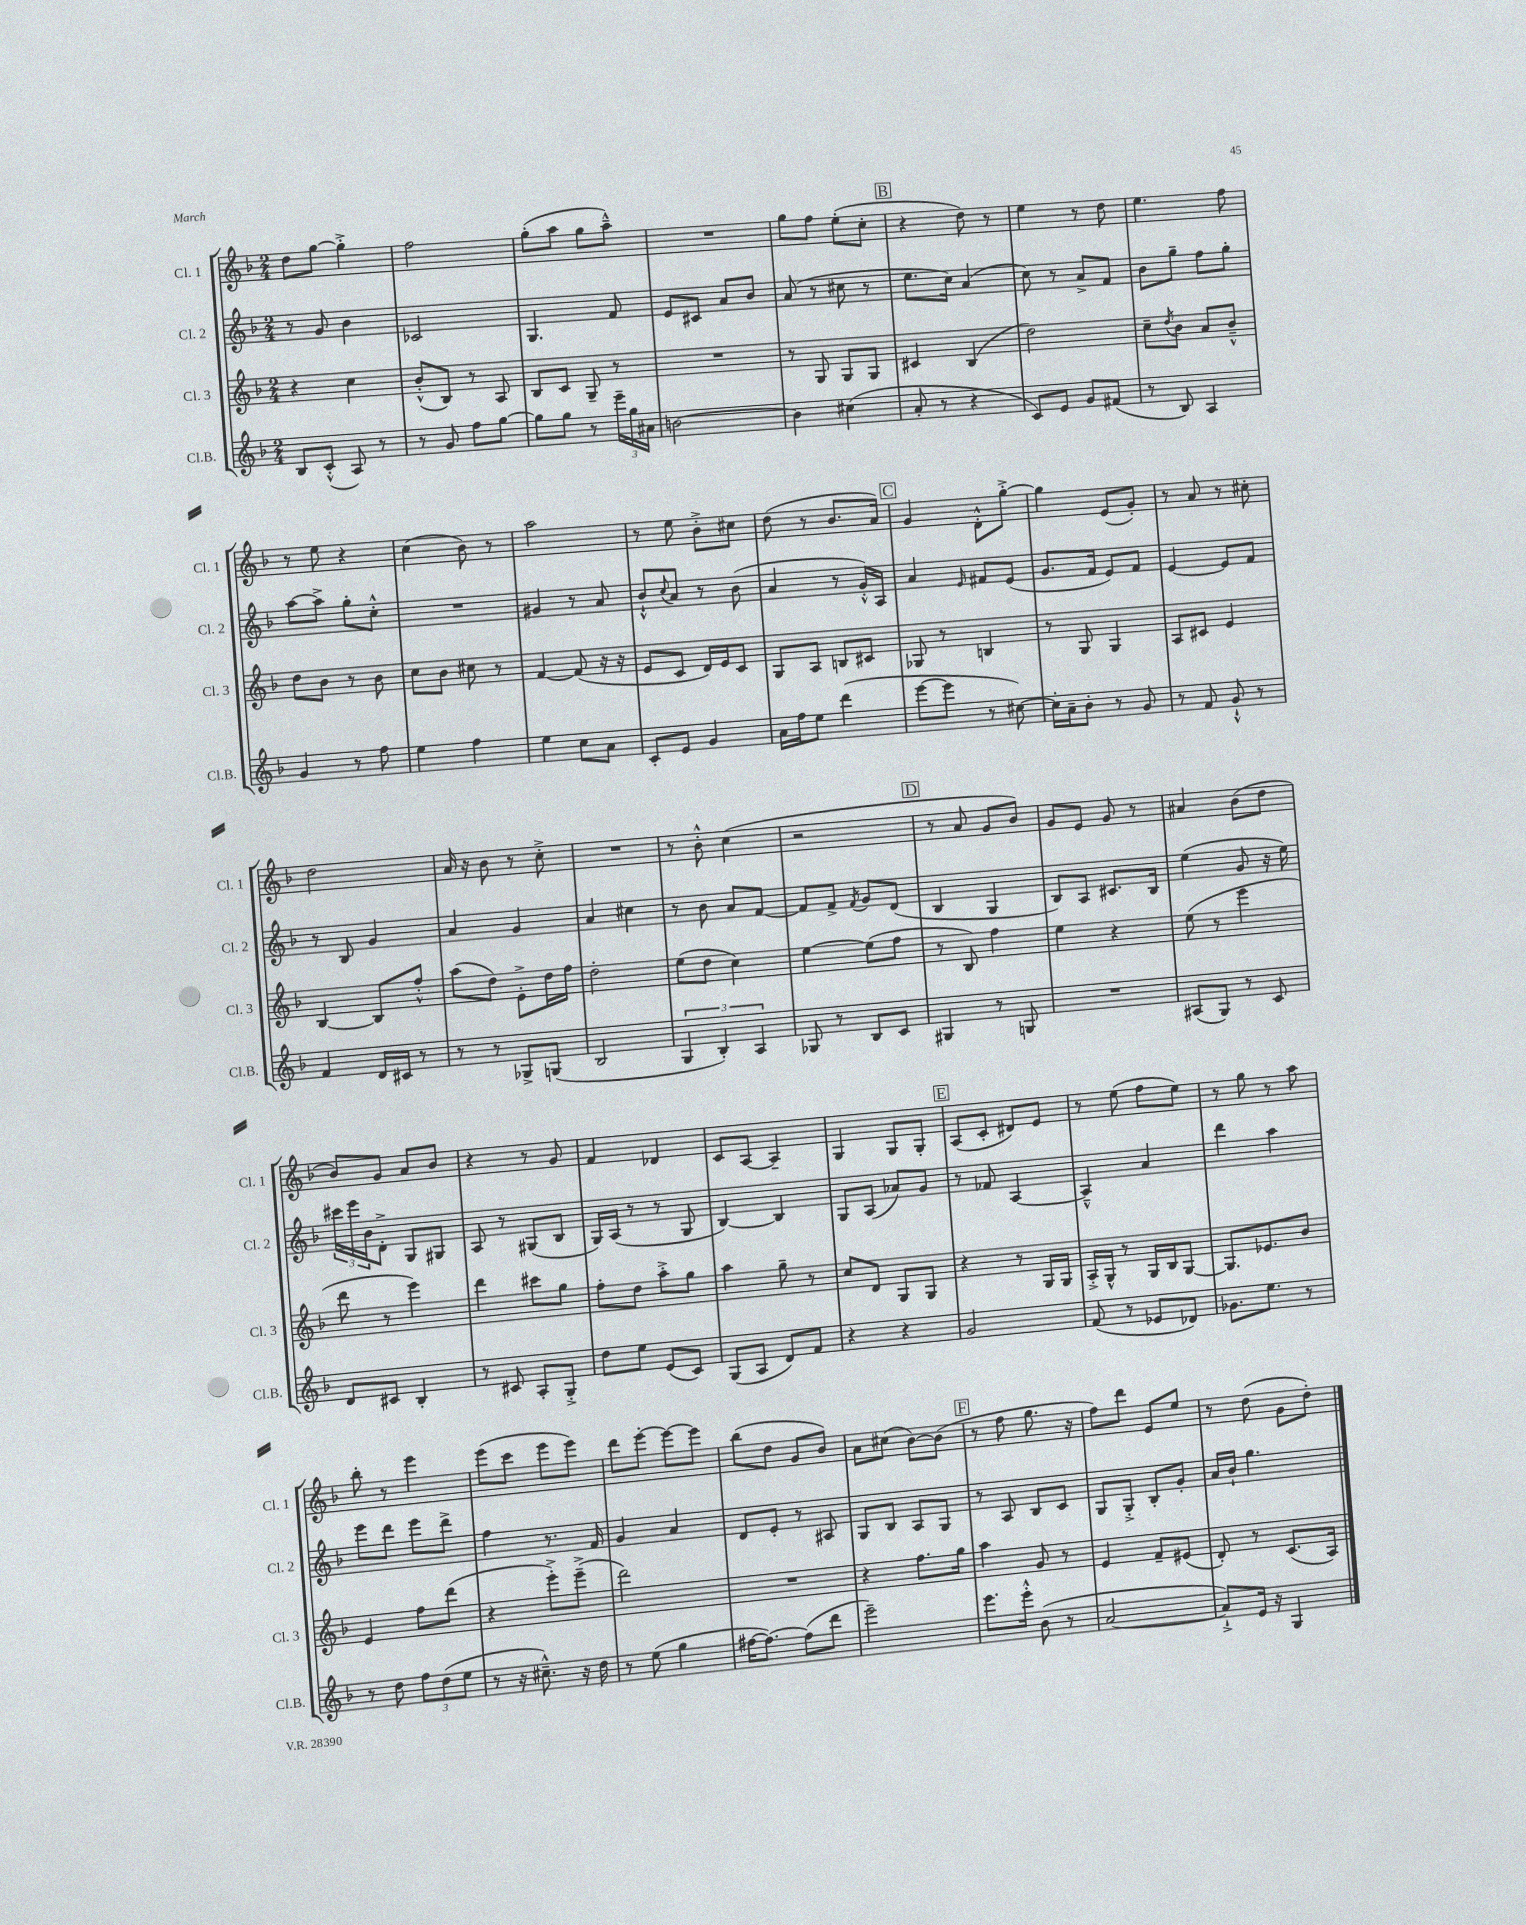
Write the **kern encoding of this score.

**kern	**kern	**kern	**kern
*staff4	*staff3	*staff2	*staff1
*clefG2	*clefG2	*clefG2	*clefG2
*k[b-]	*k[b-]	*k[b-]	*k[b-]
*M2/4	*M2/4	*M2/4	*M2/4
8B-/L	4r	8r	8dd\L
(8c'^^/J	.	8g/	[8gg\J
8A/)	4cc\	4b-\	4gg'^\]
8r	.	.	.
=	=	=	=
8r	(8b-'^^/L	2c-/	2ff\
8g/	8B-/J)	.	.
8ff\L	8r	.	.
[8gg\J	8A/	.	.
=	=	=	=
8gg\]L	8B-/L	4.G/	(8gg'\L
8gg\J	8c/J	.	8aa\J
8r	8G~/	.	8gg\L
24eee~\LL	8r	8f/	8aa~^^\J)
24gg\	.	.	.
24a#\JJ	.	.	.
=	=	=	=
[2b\	2r	8e/L	2r
.	.	8c#/J	.
.	.	8a/L	.
.	.	8b-/J	.
=	=	=	=
4b\]	8r	(8a/	8gg\L
.	8G/	8r	8ff\J
(4cc#\	8G/L	8cc#\	(8ee'\L
.	8G/J	8r	8cc'\J
=	=	=	=
8a'/	4c#/	8.ee\L	4r
8r	.	.	.
.	.	16cc\Jk)	.
4r	(4B-/	(4a/	8dd\)
.	.	.	8r
=	=	=	=
8c/L)	2dd\)	8cc\)	4ee\
8e/J	.	8r	.
8g/L	.	8a^/L	8r
(8f#/J	.	8f/J	8dd\
=	=	=	=
8r	8cc~\L	8b-\L	4.ee\
.	8qdd/	.	.
8B-/)	8b-\J	8gg~\J	.
4A/	8a/L	8ff\L	.
.	8b-~^^/J	8gg'\J	8ff\
=	=	=	=
4g/	8dd\L	[8aa\L	8r
.	8b-\J	8aa^\]J	8ee\
8r	8r	8gg'\L	4r
8ff\	8b-\	8cc'^^\J	.
=	=	=	=
4ee\	8cc\L	2r	(4cc\
.	8b-\J	.	.
4ff\	8cc#\	.	8b-\)
.	8r	.	8r
=	=	=	=
4ee\	[4f/	4g#/	2aa\
8cc\L	(8f/]	8r	.
8a\J	16r	8a/	.
.	16r	.	.
=	=	=	=
8c'/L	8e/L	8b-`^^/L	8r
.	.	8qqcc/	.
8e/J	8c/J	8a/J	8ee\
4g/	16d/LL)	8r	8b-'^\L
.	16e/J	.	.
.	8c/J	(8b-\	8cc#\J
=	=	=	=
16a\LL	8G/L	4a/	(8dd\
16ff\J	.	.	.
8ee\J	8A/J	.	8r
(4ddd\	8B/L	8r	8.b-/L
.	8c#/J	16g'^^/LL)	.
.	.	16A/JJ	16a/Jk)
=	=	=	=
[8eee\L	8G-/	4a/	4g/
8eee\]J	8r	.	.
.	.	16qqe/	.
8r	4B/	8f#/L	8d'^^\L
[8cc#\)	.	(8e/J	[8gg'^\J
=	=	=	=
16cc#'\]LL	8r	8.g/L	4gg\]
16a~\J	.	.	.
8b-'\J	8G/	.	.
.	.	16f/Jk	.
8r	4G/	8e/L)	(8e/L
8g/	.	8f/J	8g'/J)
=	=	=	=
8r	8A/L	[4e/	8r
8f/	8c#/J	.	8a/
8g`^^/	4e/	8e/]L	8r
8r	.	8f/J	8cc#'\
=	=	=	=
4f/	[4B-/	8r	2dd\
.	.	8B-/	.
16d/LL	8B-/]L	4g/	.
16c#/JJ	.	.	.
8r	8ff'^^/J	.	.
=	=	=	=
8r	(8aa\L	4a/	16a/
.	.	.	16r
8r	8dd\J)	.	8b-\
8G-^/L	8e'^\L	4g/	8r
(8G/J	16dd\L	.	8cc'^\
.	16ff\JJ	.	.
=	=	=	=
2B-/	2dd'\	4a/	2r
.	.	4cc#\	.
=	=	=	=
6G/	(8ee\L	8r	8r
.	8dd\J	8b-\	8b-'^^\
6B-'/)	.	.	.
.	4cc\)	8a/L	(4cc\
6A/	.	.	.
.	.	[8f/J	.
=	=	=	=
8G-/	[4ee\	8f/]L	2r
8r	.	8f^/J	.
.	.	8qf/	.
8B-/L	(8ee\]L	8g/L	.
8c/J	8ff\J	(8d/J	.
=	=	=	=
4G#/	8r	4B-/	8r
.	8B-/)	.	8a/
8r	4ff\	4G/	8g/L
8G/	.	.	8b-/J)
=	=	=	=
2r	4ee\	8B-/L)	8g/L
.	.	8A/J	8e/J
.	4r	8.c#/L	8g/
.	.	.	8r
.	.	16B-/Jk	.
=	=	=	=
(8A#/L	(8ee\	(4ee\	4a#/
8G/J)	8r	.	.
8r	4eee\	8g/	(8b-\L
8c/	.	16r	8dd\J
.	.	16ee\)	.
=	=	=	=
8d/L	8ddd\	24ccc#\LL	8b-/L)
.	.	24eee\	.
.	.	24b-\J	.
8c#/J	8r	8d'^\J	8g/J
4B-'/	4eee\)	8G/L	8a/L
.	.	8G#/J	8b-/J
=	=	=	=
8r	4ddd\	8A/	4r
8c#/	.	8r	.
8A'/L	8ccc#\L	(8G#/L	8r
8G'^/J	8gg\J	8B-/J	8g/
=	=	=	=
8dd\L	8ff'\L	16G/LL)	4f/
.	.	(16A/JJ	.
8ee\J	8dd\J	8r	.
(8e/L	8aa'^\L	8r	4d-/
8c/J)	8gg\J	8G/	.
=	=	=	=
(8G/L	4aa\	[4B-/)	8c/L
8A/J	.	.	[8A/J
8d/L)	8gg~\	4B-/]	4A~/]
8f/J	8r	.	.
=	=	=	=
4r	8cc/L	8G/L	4G/
.	8d/J	(8A/J	.
4r	8G/L	8a-/L)	8G/L
.	8G/J	8g/J	8G'/J
=	=	=	=
2g/	4r	8r	(8A/L
.	.	8f-/	8c'/J
.	8r	[4A/	8d#/L)
.	16G/LL	.	8e/J
.	16G/JJ	.	.
=	=	=	=
(8f/	16A'^/LL	4A~^^/]	8r
.	16G^^/JJ	.	.
8r	8r	.	(8ee\
8e-/L	16G/LL	4a/	8ff\L
.	16B-/J	.	.
8d-/J)	[8G/J	.	8ee\J)
=	=	=	=
8.g-\L	8.G/]L	4ddd\	8r
.	.	.	8gg\
8.ee\J	8.e-/	.	.
.	.	4aa\	8r
8r	8b-/J	.	8aa\
=	=	=	=
8r	4e/	8eee\L	8bb-'\
8dd\	.	8ddd\J	8r
12ff\L	8ff\L	8eee\L	4eee\
(12dd\	.	.	.
.	(8ddd\J	8ddd^\J	.
12ee\J	.	.	.
=	=	=	=
8r	4r	4ff\	(8eee\L
16r	.	.	8ccc\J
8.cc#~^^\)	.	.	.
.	8eee'^\L)	8.r	8eee\L
16r	(8eee~^\J	.	8eee\J)
16dd\	.	16f/	.
=	=	=	=
8r	2ddd\)	4g/	8ddd\L
(8ee\	.	.	[8eee'\J
4gg\	.	4a/	8eee\_L
.	.	.	8eee\]J
=	=	=	=
[16ff#\LK	2r	8d/L	(8bb-\L
8.ff#\_J)	.	.	.
.	.	8e'/J	8dd\J
(8ff#\]L	.	8r	8g/L
8ddd\J	.	8A#/	8b-/J)
=	=	=	=
2eee~\)	4r	8G/L	8a\L
.	.	8B-/J	(8cc#\J
.	8.ff\L	8A/L	[8b-\L)
.	.	8G/J	(8b-\]J
.	16gg\Jk	.	.
=	=	=	=
8.eee\L	4aa\	8r	8r
.	.	8A/	8ff\
16eee'^^\Jk	.	.	.
(8b-\	8g/	8B-/L	8.gg\
8r	8r	8c/J	.
.	.	.	16r
=	=	=	=
[2a/	4e/	8G/L	8ff\L)
.	.	8G'^/J	8ddd\J
.	8f~/L	8B-'/L	8e/L
.	(8e#/J	8g'/J	8ee/J
=	=	=	=
8a`^/]L)	8d'/)	16a/LL	8r
.	.	16b-`/JJ	.
16e/Jk	8r	4.gg\	(8dd\
16r	.	.	.
4G/	(8.c/L	.	8g\L
.	.	.	8dd'\J)
.	16A/Jk)	.	.
==	==	==	==
*-	*-	*-	*-
